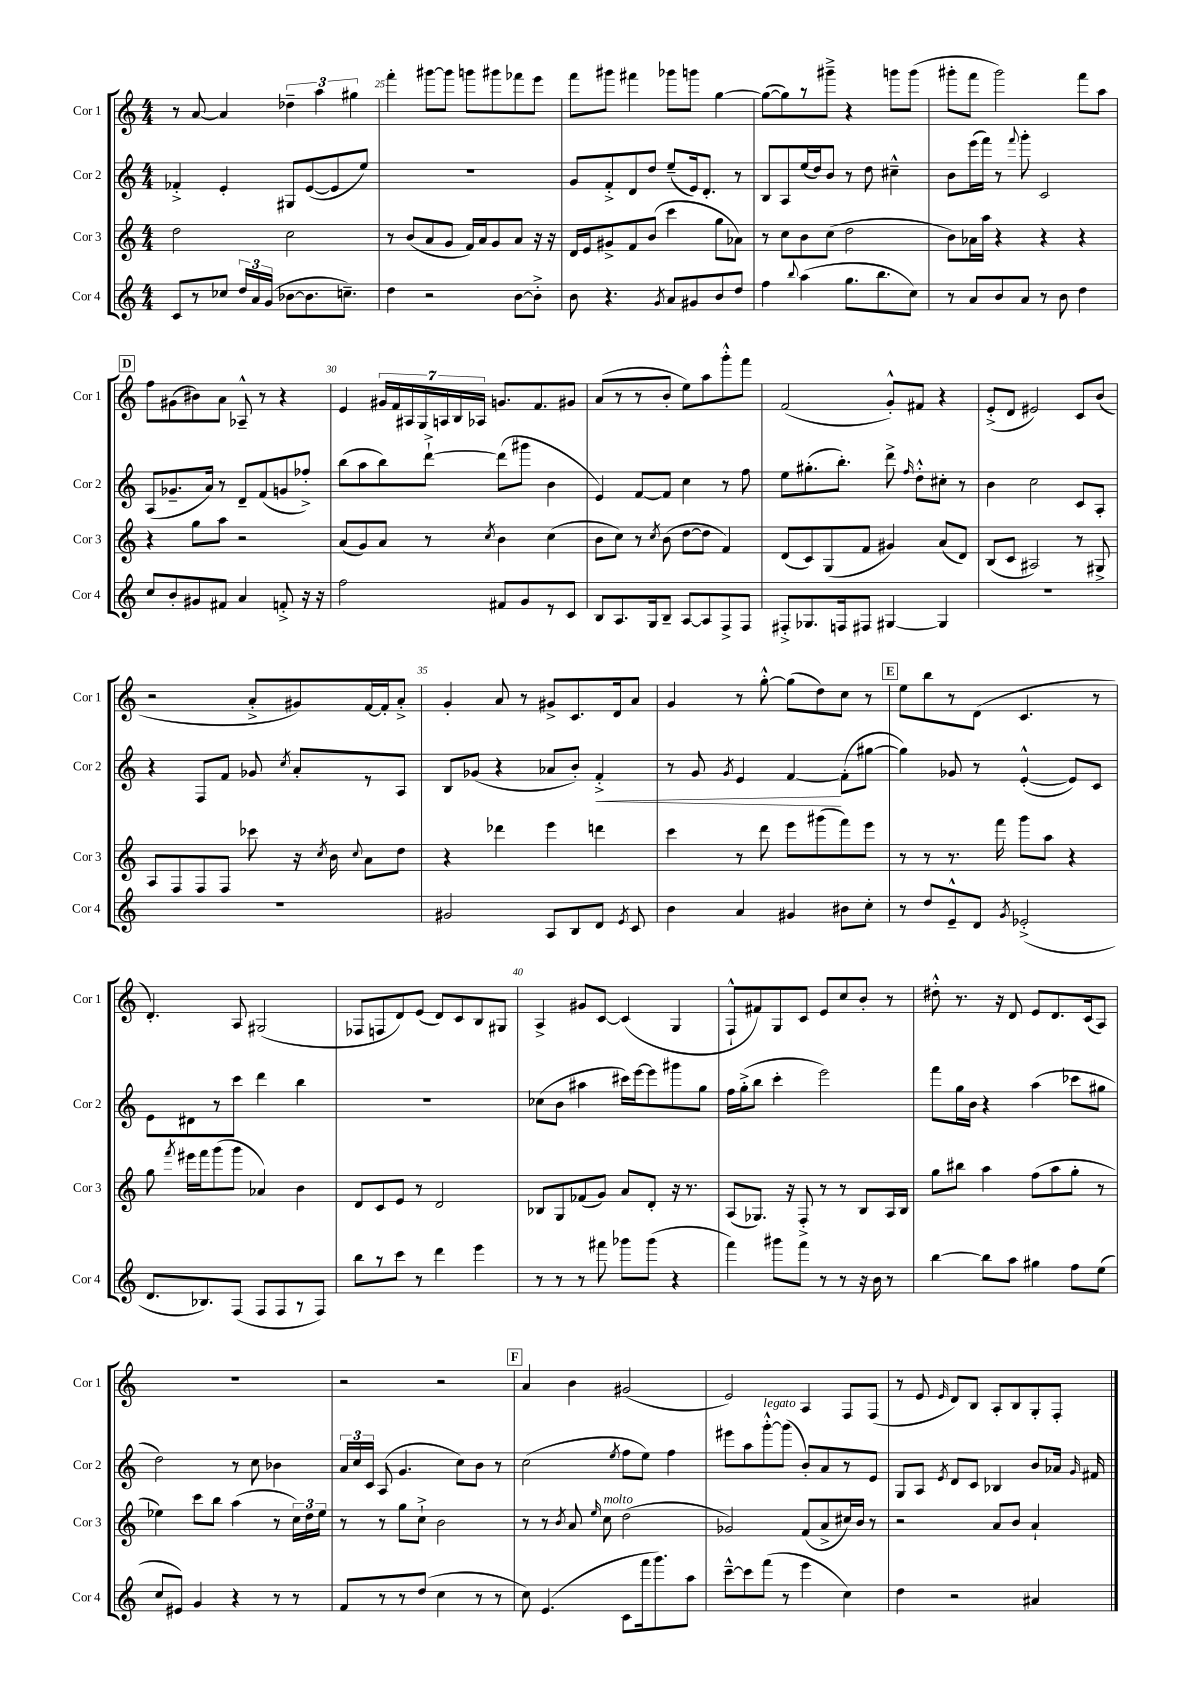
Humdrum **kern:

**kern	**kern	**kern	**kern
*staff4	*staff3	*staff2	*staff1
*clefG2	*clefG2	*clefG2	*clefG2
*k[]	*k[]	*k[]	*k[]
*M4/4	*M4/4	*M4/4	*M4/4
8c	2dd	4f-'^	8r
8r	.	.	[8a
8cc-	.	4e'	4a]
24dd	.	.	.
24a	.	.	.
(24g	.	.	.
[8b-	2cc	8G#	6dd-~
8.b-]	.	([8e	.
.	.	.	6aa
.	.	8e]	.
8.cc~)	.	.	.
.	.	.	6gg#
.	.	8ee)	.
=	=	=	=
4dd	8r	1r	4fff'
.	(8b	.	.
2r	8a	.	[8ggg#
.	8g	.	8ggg#]
.	16f)	.	8ggg
.	16a	.	.
.	8g	.	8ggg#
[8b	8a	.	8fff-
8b'^]	16r	.	8eee
.	16r	.	.
=	=	=	=
8b	16d	8g	8fff
.	16e	.	.
4.r	8g#^	8f'^	8ggg#
.	8f	8d	4fff#
.	(8b	8dd	.
8qg	.	.	.
8a	4ccc	(8ee~	8ggg-
8g#	.	16e)	8ggg
.	.	8.d'	.
8b	8gg	.	[4gg
8dd	8a-)	8r	.
=	=	=	=
4ff	8r	8B	(8gg_
.	8cc	8A	8gg])
8qqbb	.	.	.
(4aa	8b	(16ee	8r
.	.	16dd)	.
.	(8cc	8b	8ggg#~^
8.gg	2dd	8r	4r
.	.	8dd	.
8.bb	.	.	.
.	.	4cc#~^^	8ggg
8cc)	.	.	(8ggg
=	=	=	=
8r	8b)	8b	8ggg#'
8a	16a-	(16eee	8fff
.	16aa	16fff)	.
8b	4r	8r	2ggg#)
.	.	8qqfff	.
8a	.	8ggg'	.
8r	4r	2c	.
8b	.	.	.
4dd	4r	.	8fff
.	.	.	8aa
=	=	=	=
8cc	4r	(8A	8ff
8b'	.	8.g-~	(8g#
8g#	8gg	.	8b#)
.	.	16a)	.
8f#	8aa	8r	8a
4a	2r	8d~	8A-~^^
.	.	(8f	8r
8f'^	.	8g	4r
16r	.	8ff-'^)	.
16r	.	.	.
=	=	=	=
2ff	(8a	(8bb	4e
.	8g)	8aa	.
.	8a	8bb)	28g#
.	.	.	28f
.	.	.	28A#
.	.	.	28G
.	8r	[8ddd`^	.
.	.	.	28A
.	.	.	28B
.	.	.	28A-
.	8qcc	.	.
8f#	4b	(8ddd]	8.g
8g	.	8ggg#	.
.	.	.	8.f
8r	(4cc	4b	.
8c	.	.	8g#
=	=	=	=
8B	8b	4e)	(8a
8.A	8cc)	.	8r
.	8r	[8f	8r
16G	.	.	.
.	8qcc	.	.
8B~	(8b	8f]	8b'
[8A	[8dd	4cc	8ee)
8A]	8dd]	.	8aa
8F^	4f)	8r	8ggg'^^
8F	.	8ff	8fff
=	=	=	=
8F#'^	(8d	8ee	(2f
8.G-	8c)	(8.gg#'	.
.	(8G	.	.
16F	.	8.bb')	.
8F#	8f	.	.
[4G#	4g#)	8ddd^	8g'^^)
.	.	16qqff	.
.	.	8dd'^^	8f#
4G#]	(8a	8cc#'	4r
.	8d)	8r	.
=	=	=	=
1r	(8B	4b	(8e'^
.	8c	.	8d
.	2A#)	2cc	2e#)
.	8r	8c	8c
.	8G#^	8A'	(8b
=	=	=	=
1r	8A	4r	2r
.	8F	.	.
.	8F	8F	.
.	8F	8f	.
.	8ccc-	8g-	8a'^
.	.	8qcc	.
.	16r	8a'	8g#)
.	8qcc	.	.
.	16b	.	.
.	8qqcc	.	.
.	8a	8r	[16f
.	.	.	16f']
.	8dd	8A	8a'^
=	=	=	=
2g#	4r	8B	4g'
.	.	(8g-	.
.	4ddd-	4r	8a
.	.	.	8r
8A	4eee	8a-	8g#^
8B	.	8b')	8.c
8d	4ddd	4f'^	.
.	.	.	16d
8qe	.	.	.
8c	.	.	8a
=	=	=	=
4b	4ccc	8r	4g
.	.	8g	.
.	.	8qg	.
4a	8r	4e	8r
.	8ddd	.	[8gg'^^
4g#	8eee	[4f	(8gg]
.	(8ggg#	.	8dd)
8b#	8fff)	(8f']	8cc
8cc'	8eee	[8gg#	8r
=	=	=	=
8r	8r	4gg#])	8ee
8dd	8r	.	8bb
8e~^^	8.r	8g-	8r
8d	.	8r	(8d
.	16fff	.	.
8qg	.	.	.
(2e-'^	8ggg	([4e'^^	4.c
.	8aa	.	.
.	4r	8e])	.
.	.	8c	8r
=	=	=	=
8.d	8gg	8e	4.d')
.	8qfff	.	.
.	16eee#	8d#	.
8.B-)	16fff	.	.
.	(8ggg	8r	.
(8F	8ggg	8ccc	8A
8F	4a-)	4ddd	(2G#
8F	.	.	.
8r	4b	4bb	.
8F)	.	.	.
=	=	=	=
8bb	8d	1r	8F-
8r	8c	.	8F
8ccc	8e	.	8d)
8r	8r	.	(8e
4ddd	2d	.	8d)
.	.	.	8c
4eee	.	.	8B
.	.	.	8G#
=	=	=	=
8r	8B-	(8cc-	4A^
8r	8G	8b	.
8r	(8f-	4aa#	8g#
8fff#	8g)	.	[8c
8ggg-	8a	16ccc#)	(4c]
.	.	[16eee	.
(8ggg-	8d'	8eee]	.
4r	16r	8ggg#	4G
.	8.r	.	.
.	.	8gg	.
=	=	=	=
4fff)	(8A	16ff	8F`^^
.	.	(16gg'^	.
.	8.G-)	8bb	8f#)
8ggg#	.	4ccc'	8G
.	16r	.	.
8fff	8F'^	.	8c
8r	8r	2eee)	8e
8r	8r	.	8cc
16r	8B	.	8b'
16b	.	.	.
8r	16A	.	8r
.	16B	.	.
=	=	=	=
[4bb	8gg	8fff	8dd#'^^
.	8bb#	16gg	8.r
.	.	16b	.
8bb]	4aa	4r	.
.	.	.	16r
8aa	.	.	8d
4gg#	(8ff	(4aa	8e
.	8aa	.	8.d
8ff	8gg'	8ccc-	.
.	.	.	(16c
(8ee	8r	8gg#	8A)
=	=	=	=
8cc	4ee-)	2dd)	1r
8e#)	.	.	.
4g	8ccc	.	.
.	8bb	.	.
4r	(4aa	8r	.
.	.	8cc	.
8r	8r	4b-	.
8r	24cc)	.	.
.	24dd	.	.
.	24ee-	.	.
=	=	=	=
8f	8r	24a	2r
.	.	24cc	.
.	.	24c	.
8r	8r	(8A	.
8r	8gg	4.g	.
(8dd	8cc`^	.	.
4cc	2b	.	2r
.	.	8cc)	.
8r	.	8b	.
8r	.	8r	.
=	=	=	=
8cc)	8r	(2cc	4a
(4.e	8r	.	.
.	8qb	.	.
.	8a	.	4b
.	16qqee	.	.
.	8cc	.	.
.	.	8qee	.
8c	(2dd	8ff	(2g#
16fff	.	8ee)	.
8.ggg)	.	.	.
.	.	4ff	.
8aa	.	.	.
=	=	=	=
[8ccc~^^	2g-)	8eee#	2e)
8ccc]	.	8aa	.
(8fff	.	[8ggg'^^	.
8r	.	(8ggg]	.
4eee	(8f	8b')	4A
.	8a^	8a	.
4cc)	16cc#)	8r	8F
.	16b	.	.
.	8r	8e	(8F
=	=	=	=
4dd	2r	8G	8r
.	.	8A	8e
.	.	8qe	16qqe
2r	.	8d	8d)
.	.	8c	8B
.	8a	4B-	8A'
.	8b	.	8B
4a#	4a`	8b	8G'
.	.	16a-	8F'
.	.	16qqg	.
.	.	16f#	.
==	==	==	==
*-	*-	*-	*-
